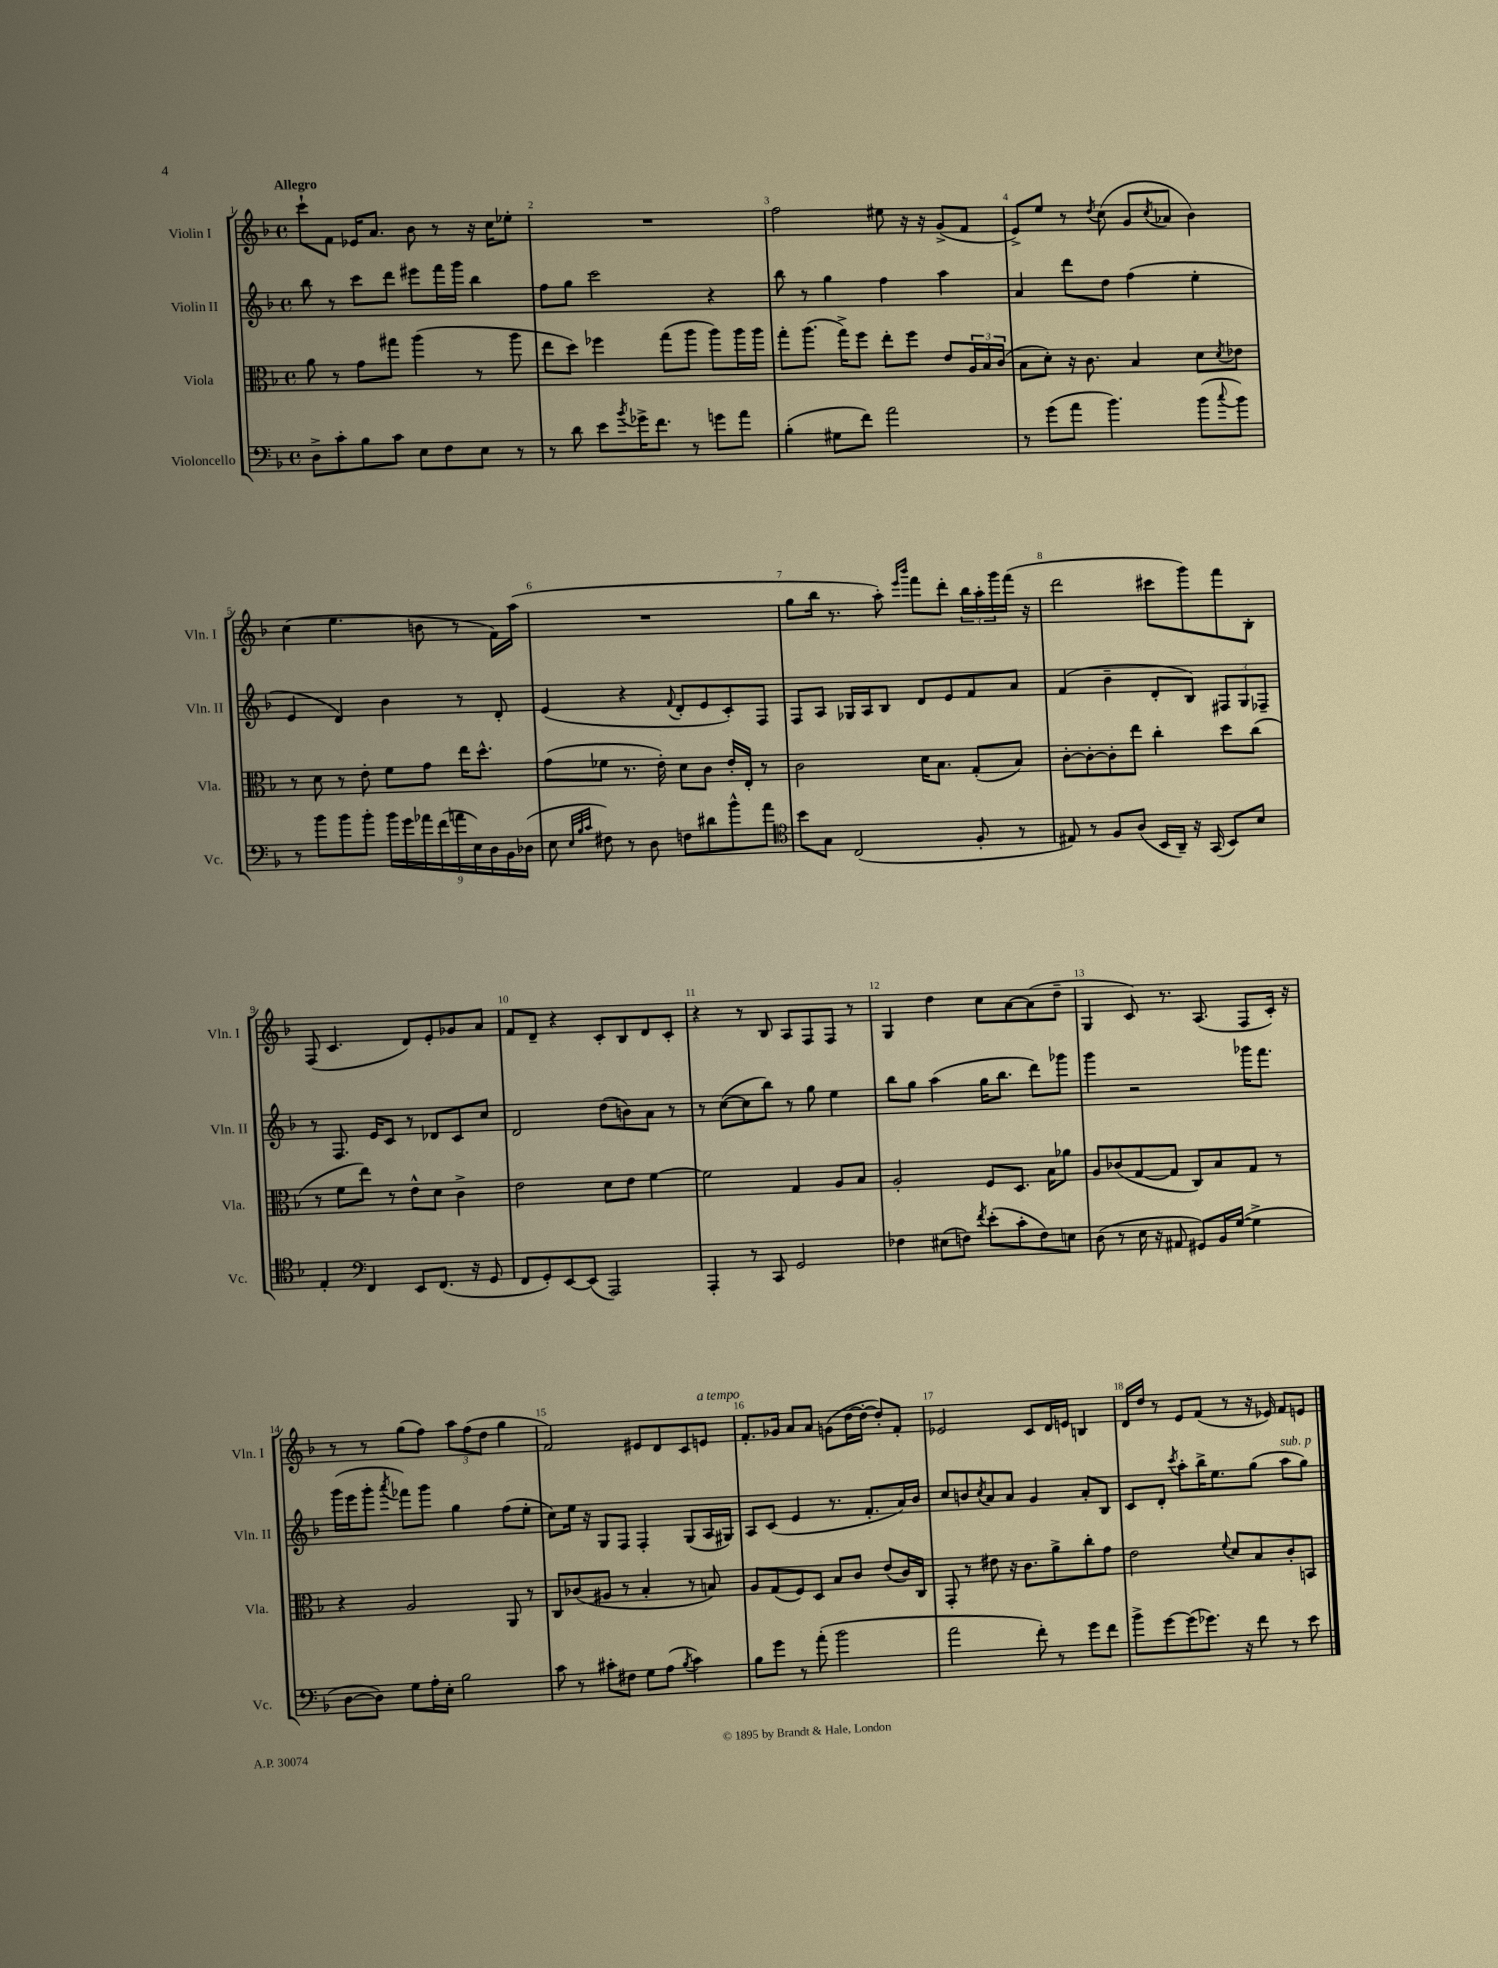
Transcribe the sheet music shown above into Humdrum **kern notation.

**kern	**kern	**kern	**kern
*staff4	*staff3	*staff2	*staff1
*clefF4	*clefC3	*clefG2	*clefG2
*k[b-]	*k[b-]	*k[b-]	*k[b-]
*M4/4	*M4/4	*M4/4	*M4/4
*met(c)	*met(c)	*met(c)	*met(c)
8D^	8a	8bb-	8ccc`
8c'	8r	8r	8f
8B-	8g	8ccc	16e-
.	.	.	8.a
8c	8gg#	8ddd	.
8E	(4aa	8eee#	8b-
8F	.	16fff	8r
.	.	16ggg	.
8E	8r	4bb-	16r
.	.	.	16cc
8r	8aa	.	8ee-'
=	=	=	=
8r	8ee	8ff	1r
8d	8dd)	8gg	.
8e	4ff-	2ccc	.
8qb-	.	.	.
16g-^	.	.	.
8.f	.	.	.
.	(8gg	.	.
8r	8aa	.	.
8g	8aa)	4r	.
8a	16aa	.	.
.	16aa	.	.
=	=	=	=
(4B-'	8gg'	8bb-	2ff
.	(8.aa	8r	.
8G#	.	4gg	.
.	16gg^)	.	.
8f)	8ff	.	.
2a	8ee'	4ff	8ee#
.	8ff	.	16r
.	.	.	16r
.	8e	4aa	(8g^
.	24A	.	8f
.	24B-	.	.
.	(24c	.	.
=	=	=	=
8r	8B-	4a	8e^)
(8g	8d')	.	8ee
8a	16r	8ddd	8r
.	8.c	.	.
.	.	.	8qdd
4.b-)	.	8dd	(8cc
.	4B-	(4ff	8g
.	.	.	8qcc
.	.	.	8a-
(8b-	8d	4ee'	4b-)
8qqcc	8qd	.	.
8b-)	8e-	.	.
=	=	=	=
8r	8r	4e	(4cc
8b-	8d	.	.
8b-	8r	4d)	4.ee
8b-'	8e'	.	.
18b-	8f	4b-	.
18g	.	.	.
18a-	.	.	.
.	8g	.	8b
(18f	.	.	.
18a	.	.	.
.	16ee	8r	8r
18E)	.	.	.
.	8.dd^^	.	.
18D	.	.	.
.	.	8d'	16f)
18BB-	.	.	.
.	.	.	(16aa
(18D-	.	.	.
=	=	=	=
8E	(8g	(4e	1r
32qqE	.	.	.
32qqB-	.	.	.
32qqc	.	.	.
8F#)	8f-	.	.
8r	8.r	4r	.
8D	.	.	.
.	16e')	.	.
.	.	8qqf	.
8F	8d	8d'	.
8d#	8c	8e	.
8b-^^	16e'	8c')	.
.	16E'	.	.
8a	8r	8F	.
=	=	=	=
*clefC4	*	*	*
8b-	2c	8F	8gg
8G	.	8A	16bb-
.	.	.	8.r
(2C	.	16G-	.
.	.	16A	.
.	.	8B-	8aa')
.	.	.	16qqeee
.	.	.	16qqbbb-
.	16d	8d	8fff
.	8.B-	.	.
.	.	8e	8ddd'
8F'	(8G'	8f	24bb-
.	.	.	24aa'
.	.	.	24ggg
8r	8B-)	8a	(16fff
.	.	.	16r
=	=	=	=
8E#)	[8c'	(4f	2ddd
8r	8c'_	.	.
8F	8c']	4b-~	.
(8A	8ee	.	.
16BB-	4cc'	8d'	8ccc#
16AA~)	.	.	.
16r	.	8B-)	8ggg)
(16GG	.	.	.
8BB-)	8dd	12F#	8fff
.	.	12G	.
8B-	(8cc	.	8B-'
.	.	12F-~	.
=	=	=	=
4E'	8r	8r	(8F
.	8f	8.F	4.c
*clefF4	*	*	*
4FF	8ee)	.	.
.	.	16e	.
.	8r	8c	.
8EE	8e^^	8r	8d)
(8.FF	8d	8d-	8e'
.	4c^	8c	8g-
16r	.	.	.
8GG	.	8cc	8a
=	=	=	=
8FF	2e	2d	8f
8GG')	.	.	8d~
[8EE	.	.	4r
(8EE]	.	.	.
2AAA)	8d	(8dd	8c'
.	8e	8b)	8B-
.	[4f	8a	8d
.	.	8r	8c'
=	=	=	=
4AAA'	2f]	8r	4r
.	.	([8cc	.
8r	.	8cc]	8r
8CC	.	8bb-)	8B-
2GG	4G	8r	8A
.	.	8gg	8F
.	8A	4ee	8F
.	8B-	.	8r
=	=	=	=
4F-	2A'	8bb-	4G
.	.	8gg	.
(8E#	.	(4aa	4dd
8F)	.	.	.
8qf	.	.	.
(8e'	8F	16gg	8cc
.	.	8.bb-	.
8c'	8.D	.	[8a
8F)	.	8ddd)	(8a]
.	16B-	.	.
8E	8a-	8ggg-	8dd~
=	=	=	=
(8D	8A	4ggg	4G
8r	(8c-	.	.
16E	[8G	2r	8c)
16r	.	.	.
8AA#	8G]	.	8.r
8GG#)	8C)	.	.
.	.	.	(8.A
16BB-	8B-	.	.
([16G	.	.	.
4G^]	8G	16ggg-	8F
.	.	8.fff	.
.	8r	.	16c')
.	.	.	16r
=	=	=	=
[8D	4r	(16ggg	8r
.	.	16eee	.
8D])	.	8ggg'	8r
.	.	8qaaa	.
8G	2A	8fff-)	(8gg
16A'	.	8ggg	8ff)
16E'	.	.	.
2B-	.	4gg	12aa
.	.	.	(12ff
.	.	.	12dd
.	8AA	(8ff	4gg
.	8r	8ee'	.
=	=	=	=
8c	8C	8cc)	2f)
8r	(8c-	16ee	.
.	.	16r	.
8c#'	8A#	8G	.
8F#	8r	8F	.
8G	4B-'	4F'	8e#
(8A	.	.	8d
8qB-	.	.	.
4c#)	8r	(8G	8c
.	8B)	16A	8e
.	.	16G#)	.
=	=	=	=
8B-	8A	8A	8.f'
8g	(8G	(8c	.
.	.	.	16g-
8r	8F)	4e	8a
(8a'	8D	.	8a
2b-	8B-	8.r	(8g
.	8c	.	[16dd
.	.	8.f'	16dd'_
.	(8e	.	8dd'])
.	16c)	16a)	8f'
.	16C	16b-	.
=	=	=	=
2a	8GG'	8cc	2e-
.	8r	8b	.
.	.	8qcc	.
.	8e#	8a	.
.	16r	8a	.
.	8.c	.	.
8f')	.	4g	8c
8r	8a^	.	16d
.	.	.	16e
8g	8cc'	8a'	4B
8f	8g	8B-	.
=	=	=	=
8b-^	2e	8c	16d
.	.	.	16dd
[8g	.	8d'	8r
.	.	8qccc	.
(8g]	.	8aa'	8e
8.g-)	.	16bb-^	(8f
.	.	8.ee	.
.	8qqf	.	.
.	8d	.	8r
16r	.	.	.
8f	8B-	(8gg	16r
.	.	.	16e-)
8r	8c'	8aa	8f
8e	8BB	8gg)	8e
==	==	==	==
*-	*-	*-	*-
